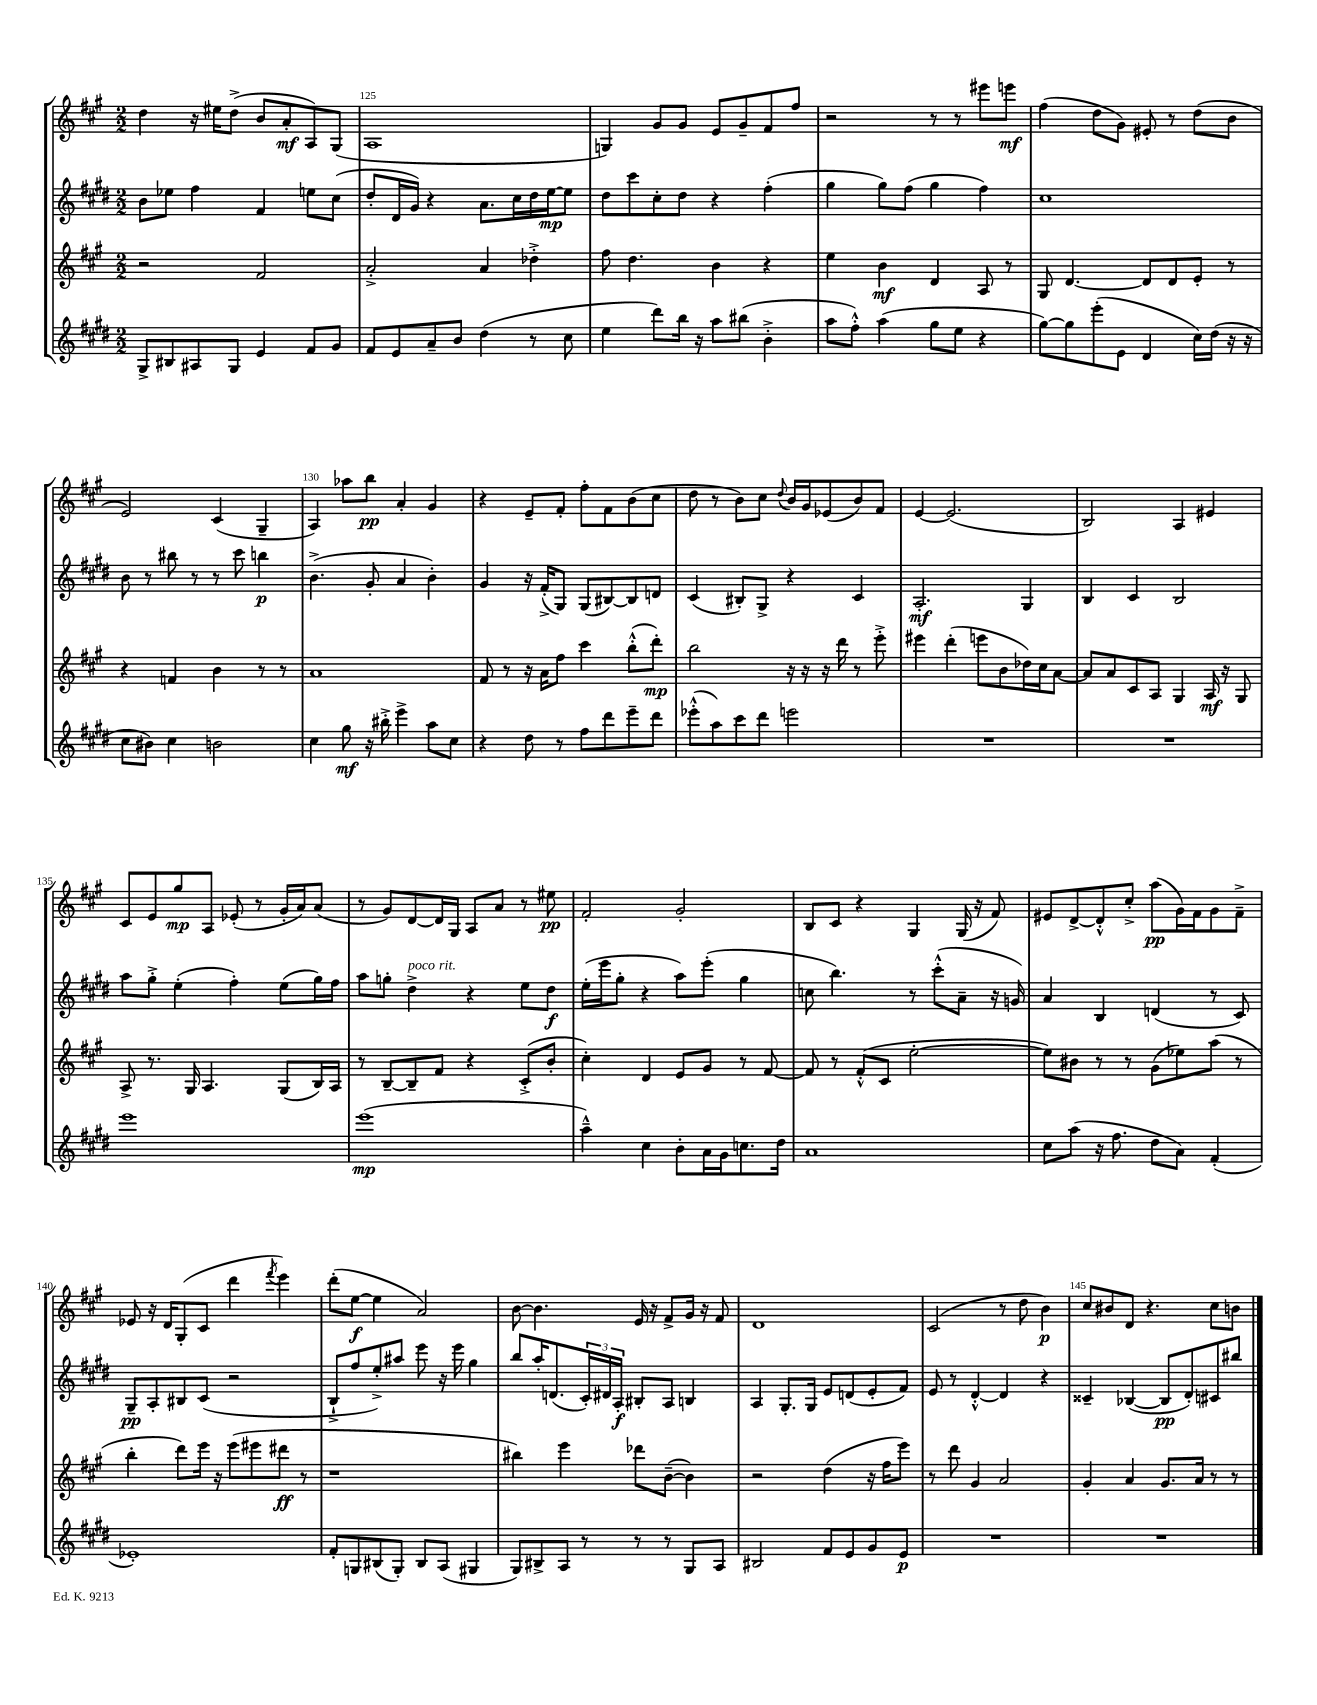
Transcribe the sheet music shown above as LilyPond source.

<<
\new StaffGroup <<
\new Staff = "s0" {
    \clef treble \key a \major \numericTimeSignature \time 2/2
    d''4 r16 eis''16 d''8->( b'8 a'8-.\mf a8) gis8( |
    a1 |
    g4) gis'8 gis'8 e'8 gis'8-- fis'8 fis''8 |
    r2 r8 r8 eis'''8 e'''8\mf |
    fis''4( d''8 gis'8) eis'8-. r8 d''8( b'8 |
    e'2) cis'4( gis4-- |
    a4) aes''8 b''8\pp a'4-. gis'4 |
    r4 e'8-- fis'8-. fis''8-. fis'8 b'8( cis''8 |
    d''8 r8 b'8) cis''8 \appoggiatura { d''8 } b'16 gis'16 ees'8( b'8) fis'8 |
    e'4~ e'2.( |
    b2) a4 eis'4 |
    cis'8 e'8 gis''8\mp a8 ees'8-.( r8 gis'16-. a'16) a'8( |
    r8 gis'8) d'8~ d'16 gis16 a8 a'8 r8 eis''8\pp |
    fis'2-. gis'2-. |
    b8 cis'8 r4 gis4 gis16( r16 fis'8) |
    eis'8 d'8~-> d'8-.-^ cis''8-.-> a''8\pp( gis'16) fis'16 gis'8 fis'8---> |
    ees'8 r16 d'16 gis8-.( cis'8 d'''4 \acciaccatura { fis'''8 } e'''4) |
    d'''8-.( e''8~\f e''4 a'2) |
    b'8~ b'4. e'16 r16 fis'8-> gis'16 r16 fis'8 |
    d'1 |
    cis'2( r8 d''8 b'4\p) |
    cis''8 bis'8 d'8 r4. cis''8 b'8 \bar "|." |
}
\new Staff = "s1" {
    \clef treble \key e \major \numericTimeSignature \time 2/2
    b'8 ees''8 fis''4 fis'4 e''8 cis''8( |
    dis''8-. dis'16 gis'16) r4 a'8. cis''16 dis''16 e''16~\mp e''8 |
    dis''8 cis'''8 cis''8-. dis''8 r4 fis''4-.( |
    gis''4 gis''8) fis''8( gis''4 fis''4) |
    cis''1 |
    b'8 r8 bis''8 r8 r8 cis'''8 b''4\p |
    b'4.->( gis'8-. a'4 b'4-.) |
    gis'4 r16 fis'16-.->( gis8) gis8( bis8~) bis8 d'8 |
    cis'4( bis8-.) gis8-> r4 cis'4 |
    a2.-.\mf gis4 |
    b4 cis'4 b2 |
    a''8 gis''8-.-> e''4-.( fis''4-.) e''8( gis''16) fis''16 |
    a''8 g''8-. dis''4->^\markup { \italic "poco rit." } r4 e''8 dis''8\f |
    e''16-.( e'''16 gis''8-. r4 a''8) e'''8-.( gis''4 |
    c''8 b''4.) r8 cis'''8-.-^( a'8-- r16 g'16) |
    a'4 b4 d'4( r8 cis'8) |
    gis8--\pp a8-. bis8 cis'8( r2 |
    b8-!-> fis''8 e''8-.->) ais''8 e'''8 r16 e'''16 gis''4 |
    b''8 a''16-. d'8.( \tuplet 3/2 { cis'16-.) dis'16 a16-.\f } bis8-. a8 b4 |
    a4 gis8.-. gis16 e'8 d'8( e'8-. fis'8) |
    e'8 r8 dis'4~-.-^ dis'4 r4 |
    cisis'4-- bes4~( bes8\pp dis'8-.) cis'8 bis''8 \bar "|." |
}
\new Staff = "s2" {
    \clef treble \key a \major \numericTimeSignature \time 2/2
    r2 fis'2 |
    a'2-.-> a'4 des''4-.-> |
    fis''8 d''4. b'4 r4 |
    e''4 b'4\mf d'4 a8 r8 |
    gis8 d'4.~ d'8 d'8 e'8-. r8 |
    r4 f'4 b'4 r8 r8 |
    a'1 |
    fis'8 r8 r16 a'16 fis''8 cis'''4 b''8-.-^( d'''8-.\mp) |
    b''2 r16 r16 r16 d'''16 r8 e'''8-.-> |
    eis'''4 d'''4-.( e'''8 b'8 des''16) cis''16 a'8~ |
    a'8 a'8 cis'8 a8 gis4 a16\mf r16 gis8 |
    a8-> r8. gis16 a4. gis8( b16) a16 |
    r8 b8~-- b8-- fis'8 r4 cis'8-.->( b'8-. |
    cis''4-.) d'4 e'8 gis'8 r8 fis'8~ |
    fis'8 r8 fis'8-.-^( cis'8 e''2~-. |
    e''8) bis'8 r8 r8 gis'8( ees''8) a''8( r8 |
    b''4-. d'''8) e'''16 r16 e'''8( eis'''8 dis'''8\ff r8 |
    r1 |
    bis''4) e'''4 des'''8 b'8~--( b'4) |
    r2 d''4( r16 fis''16 e'''8) |
    r8 d'''8 gis'4 a'2 |
    gis'4-. a'4 gis'8. a'16 r8 r8 \bar "|." |
}
\new Staff = "s3" {
    \clef treble \key e \major \numericTimeSignature \time 2/2
    gis8-> bis8 ais8 gis8 e'4 fis'8 gis'8 |
    fis'8 e'8 a'8-- b'8 dis''4( r8 cis''8 |
    e''4 dis'''8) b''16 r16 a''8 bis''8( b'4-.-> |
    a''8 fis''8-.-^) a''4( gis''8 e''8 r4 |
    gis''8~) gis''8 e'''8-.( e'8 dis'4 cis''16) dis''16( r16 r16 |
    cis''8 bis'8) cis''4 b'2 |
    cis''4 gis''8\mf r16 bis''16-.-> e'''4-> a''8 cis''8 |
    r4 dis''8 r8 fis''8 dis'''8 e'''8-- dis'''8 |
    ees'''8-.-^( a''8) cis'''8 dis'''8 e'''2 |
    R1 |
    R1 |
    e'''1 |
    e'''1\mp( |
    a''4---^) cis''4 b'8-. a'16 gis'16 c''8. dis''16 |
    a'1 |
    cis''8 a''8( r16 fis''8. dis''8 a'8) fis'4-.( |
    ees'1-.) |
    fis'8-. g8 bis8( g8-.) bis8 a8( gis4 |
    gis8) bis8-> a8 r8 r8 r8 gis8 a8 |
    bis2 fis'8 e'8 gis'8 e'8\p |
    R1 |
    R1 \bar "|." |
}
>>
>>
\layout { \context { \Score currentBarNumber = #124 \override BarNumber.break-visibility = ##(#f #t #t) barNumberVisibility = #(every-nth-bar-number-visible 5) } }
